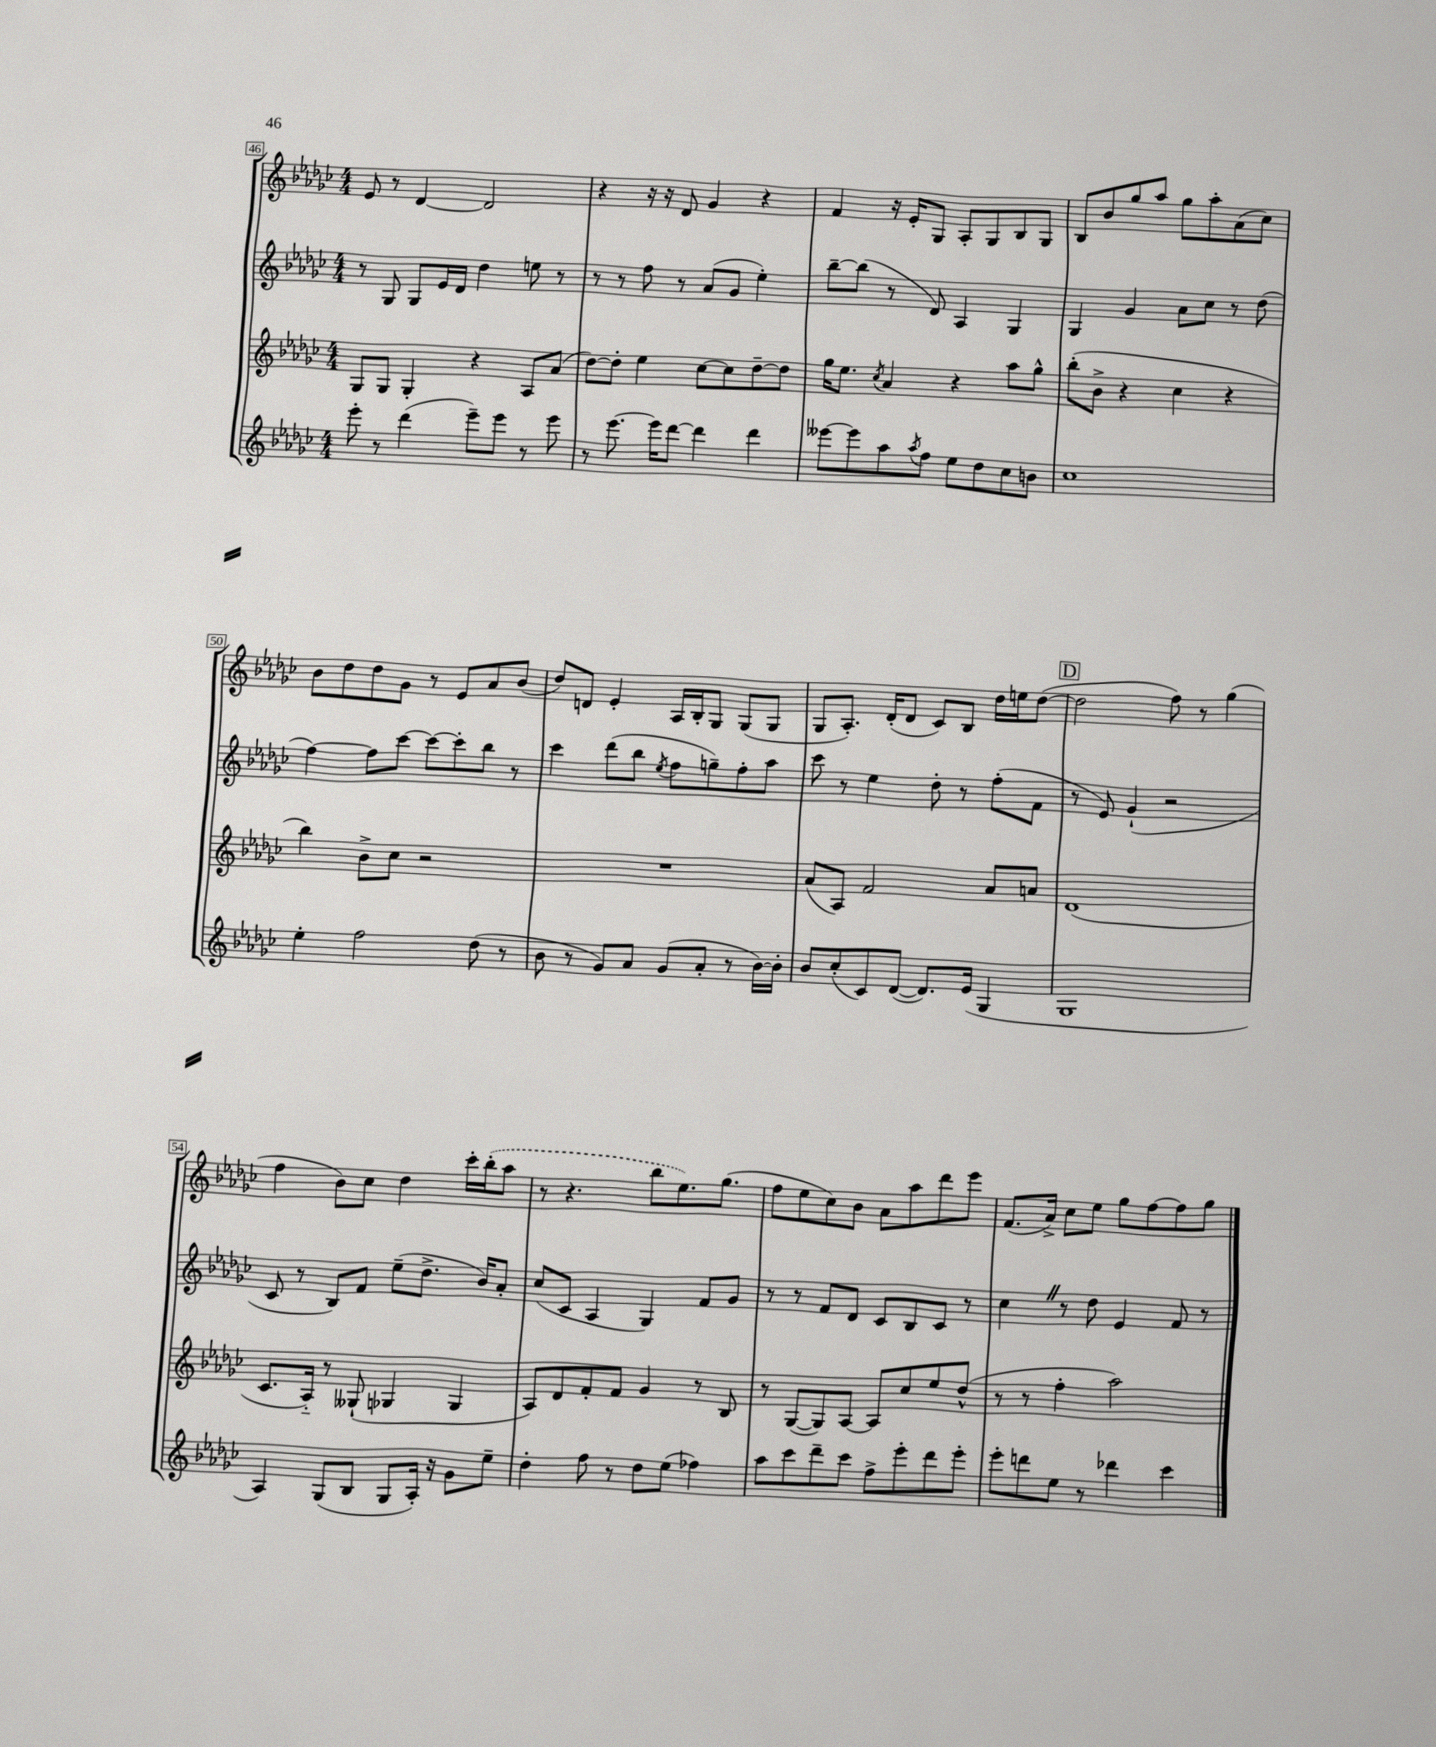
<<
\new StaffGroup <<
\new Staff = "s0" {
    \clef treble \key ges \major \numericTimeSignature \time 4/4
    ees'8 r8 des'4~ des'2 |
    r4 r16 r16 des'8 ges'4 r4 |
    f'4 r16 ees'16-. ges8 aes8-. ges8 bes8 ges8 |
    bes8 bes'8 ges''8 aes''8 ges''8 aes''8-. aes'8( ces''8) |
    bes'8 des''8 des''8 ges'8 r8 ees'8 aes'8 bes'8( |
    des''8) d'8 ees'4-. aes16 bes16-. ges8 ges8( ges8 |
    ges8 aes8.-.) des'16-.( des'8 ces'8) bes8 des''16 e''16 des''8~( |
    \mark \markup { \box "D" } des''2 f''8) r8 ges''4( |
    f''4 bes'8) ces''8 des''4 ces'''16-. \once \slurDashed bes''16-.( aes''8 |
    r8 r4. bes''8 ees''8.) ges''8.( |
    f''8 ees''8 ces''8) bes'8 aes'8 aes''8 des'''8 ees'''8 |
    f'8.( aes'16->) ces''8 ees''8 ges''8 f''8~ f''8 ges''8 \bar "|." |
}
\new Staff = "s1" {
    \clef treble \key ges \major \numericTimeSignature \time 4/4
    r8 ges8 ges8 ees'16 des'16 des''4 e''8 r8 |
    r8 r8 f''8 r8 aes'8( ges'8 ees''4-.) |
    bes''8~-- bes''8( r8 des'8) aes4 ges4 |
    ges4 ges'4 aes'8 ces''8 r8 des''8( |
    f''4~) f''8 ces'''8~ ces'''8~ ces'''8-. bes''8 r8 |
    ces'''4 des'''8( bes''8 \acciaccatura { ees''8 } f''8 g''8--) f''8-. aes''8 |
    ces'''8 r8 ees''4 des''8-. r8 f''8-.( f'8 |
    \mark \markup { \box "D" } r8 ees'8) ges'4-!( r2 |
    ces'8 r8 bes8) f'8 ees''8--( des''8.-> bes'16) aes'8-. |
    ces''8( ces'8 aes4 ges4) f'8 ges'8 |
    r8 r8 f'8 des'8 ces'8 bes8 ces'8 r8 |
    ces''4 \once \override BreathingSign.text = \markup { \musicglyph "scripts.caesura.straight" } \breathe r8 des''8 ees'4 f'8 r8 \bar "|." |
}
\new Staff = "s2" {
    \clef treble \key ges \major \numericTimeSignature \time 4/4
    ges8 ges8 ges4-. r4 aes8 aes'8( |
    des''8~) des''8-. ees''4 ces''8~ ces''8 des''8~-- des''8 |
    ges''16 ees''8. \acciaccatura { ces''8 } aes'4 r4 aes''8 ges''8-^ |
    bes''8-.( bes'8-> r4 ces''4 r4 |
    bes''4) bes'8-> ces''8 r2 |
    R1 |
    aes'8( aes8) f'2 aes'8 a'8 |
    \mark \markup { \box "D" } des'1( |
    ces'8. aes16-_) r8 geses8-!( ges4 ges4 |
    aes8) des'8 f'8-. f'8 ges'4 r8 bes8 |
    r8 ges8~( ges8) aes8~ aes8 ces''8 ees''8 des''8-^( |
    r8 r8 f''4-. aes''2) \bar "|." |
}
\new Staff = "s3" {
    \clef treble \key ges \major \numericTimeSignature \time 4/4
    ees'''8-. r8 des'''4( ees'''8--) ees'''8 r8 ees'''8 |
    r8 ees'''8.~ ees'''16 des'''8~ des'''4 des'''4 |
    eeses'''8~ eeses'''8 aes''8 \acciaccatura { aes''8 } f''8 ees''8 des''8 ces''8 b'8 |
    ces''1 |
    ees''4-. f''2 des''8( r8 |
    bes'8 r8 ges'8) aes'8 ges'8( aes'8-. r8 bes'16~) bes'16-. |
    bes'8 ces''8-.( ces'8) des'8~( des'8.) ees'16( ges4 |
    \mark \markup { \box "D" } ges1 |
    aes4) ges8( bes8 ges8 aes16-.) r16 ges'8 ees''8-- |
    des''4-. f''8 r8 des''8 ees''8( fes''4) |
    aes''8 ces'''8 des'''8-- ces'''8 f''8-> ees'''8-. des'''8 ees'''8-. |
    ees'''8-. d'''8 ees''8 r8 des'''4 ces'''4 \bar "|." |
}
>>
>>
\layout { \context { \Score currentBarNumber = #46 \override BarNumber.stencil = #(make-stencil-boxer 0.1 0.3 ly:text-interface::print) } }
